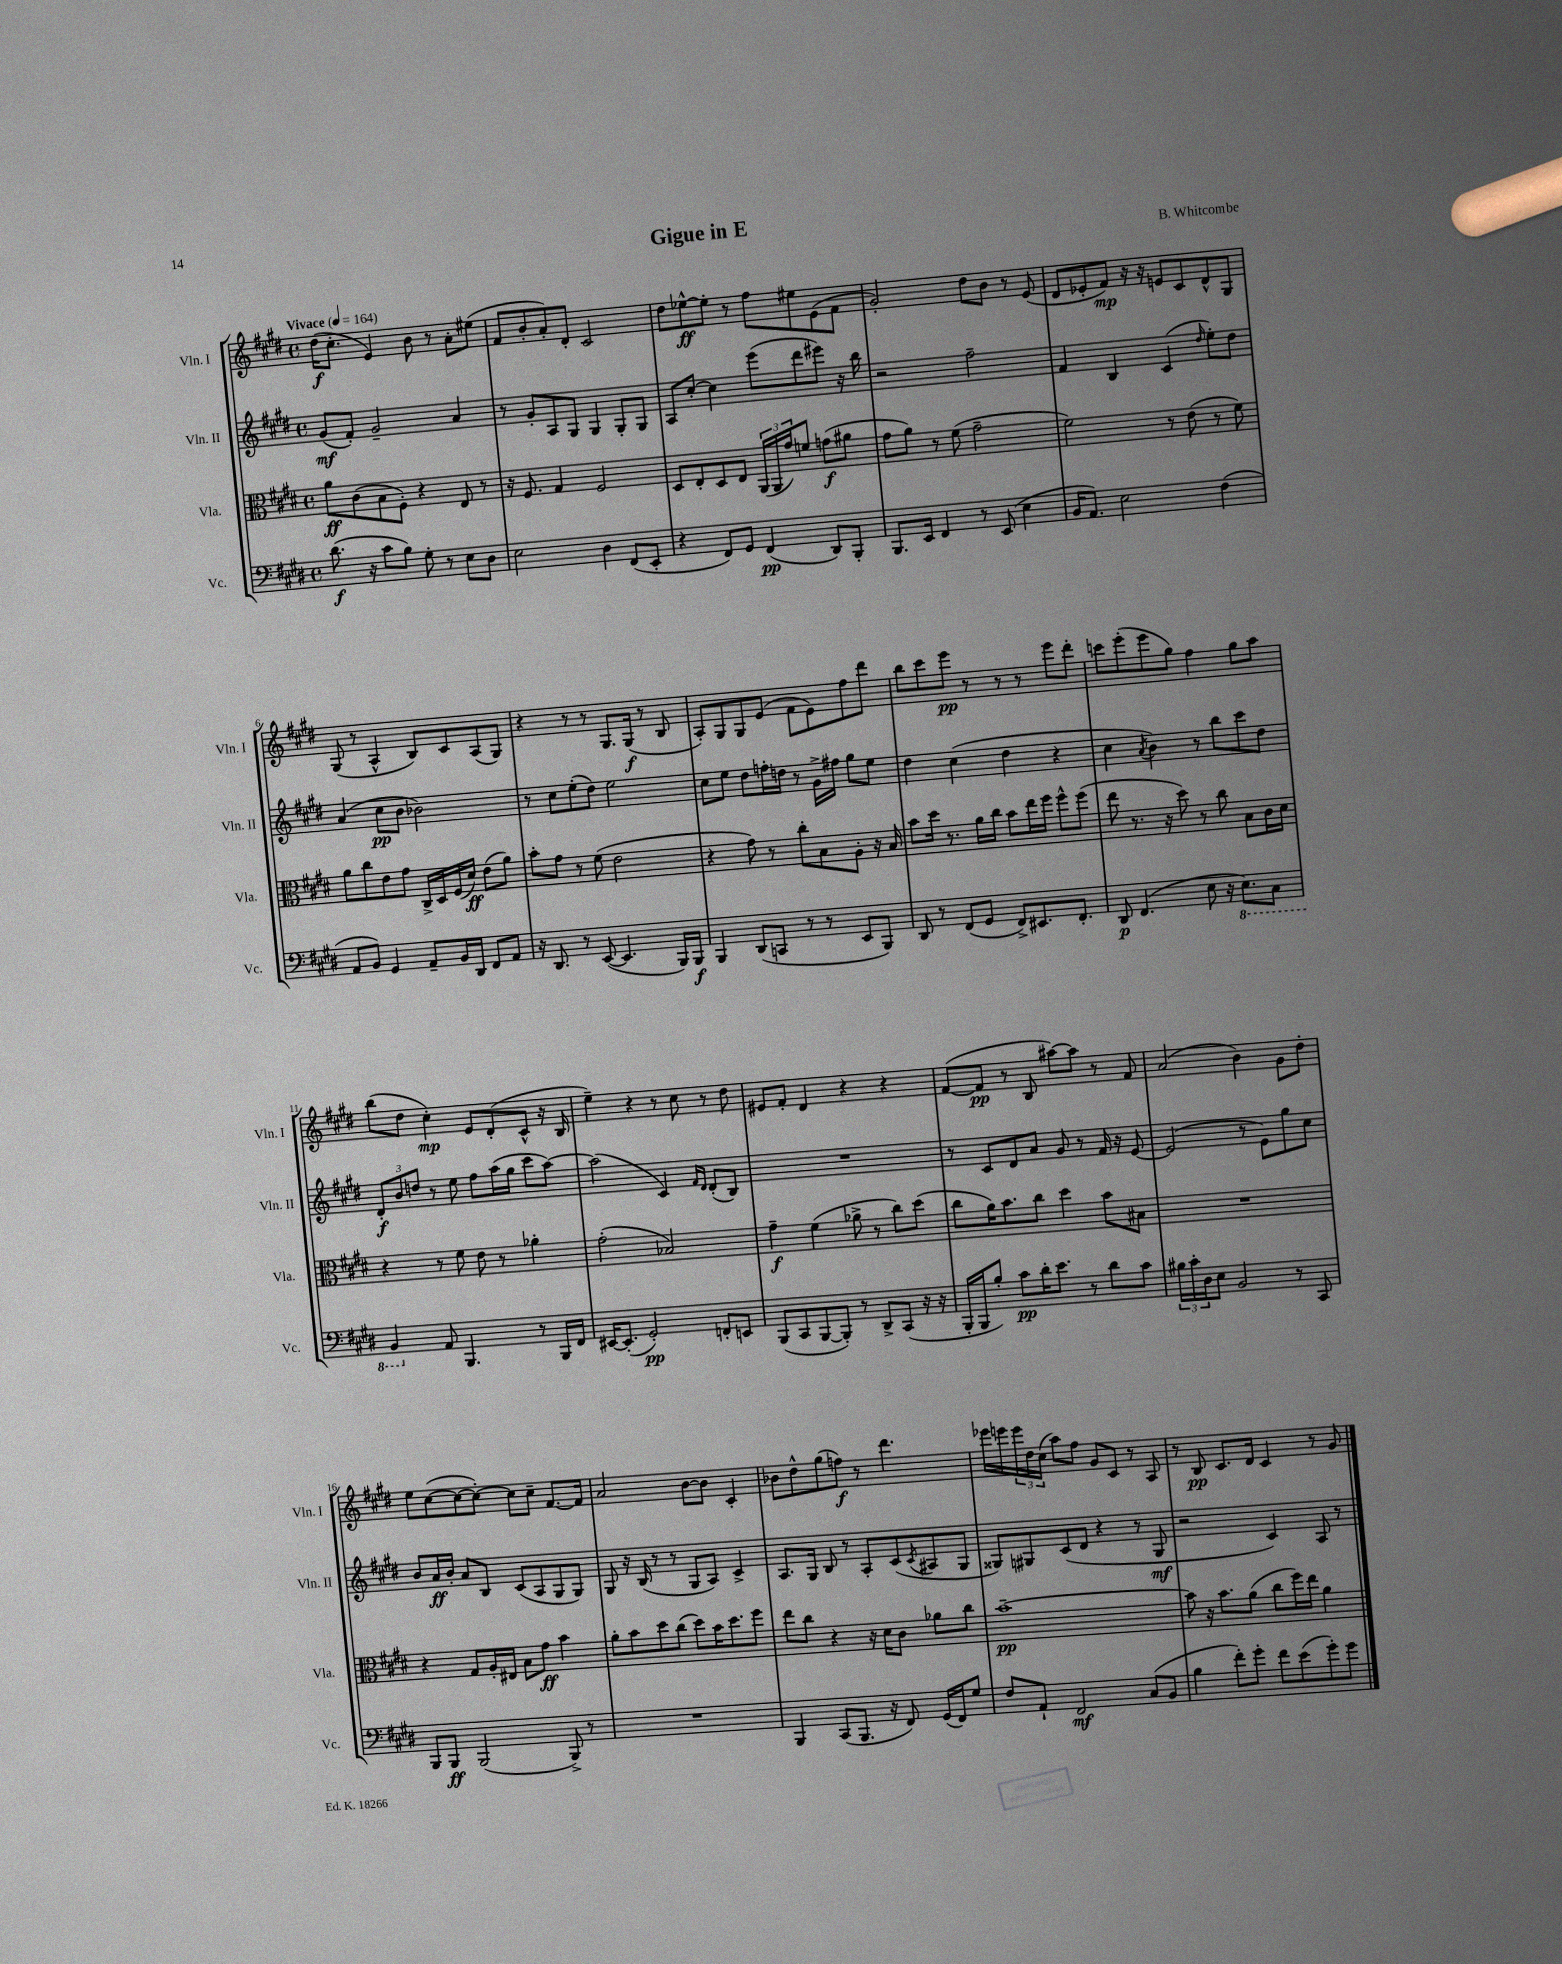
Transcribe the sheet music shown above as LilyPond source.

\header { title = "Gigue in E" composer = "B. Whitcombe" }
<<
\new StaffGroup <<
\new Staff = "s0" \with { instrumentName = "Vln. I" shortInstrumentName = "Vln. I" } {
    \clef treble \key e \major \defaultTimeSignature \time 4/4 \tempo "Vivace" 4 = 164
    dis''16\f( cis''8.-. e'4) b'8 r8 a'8-. eis''8( |
    fis'8 b'8-. a'8-.) dis'8-. cis'2 |
    dis''8 ees''8~-^\ff ees''8-. r8 fis''8 eis''8 e'8( fis'8 |
    gis'2-.) dis''8 b'8 r8 e'8( |
    dis'8 ees'8-. fis'8\mp) r16 r16 e'8 cis'8 dis'8-^ gis8 |
    gis8( r8 a4-^ b8) cis'8 a8( gis8) |
    r4 r8 r8 gis8. gis16\f( r8 b8 |
    a8-.) gis8 gis8 e'8( fis'8 e'8) fis''8 dis'''8 |
    b''8 cis'''8 e'''8\pp r8 r8 r8 e'''8 dis'''8-. |
    c'''8 e'''8-.( e'''8 gis''8) fis''4 gis''8 a''8 |
    b''8( dis''8 cis''4-.\mp) e'8 dis'8-.( cis'8-^ r16 b16 |
    e''4--) r4 r8 cis''8 r8 dis''8 |
    eis'8 fis'8-. dis'4 r4 r4 |
    fis'8~( fis'8\pp r8 b8 ais''8~) ais''8 r8 fis'8 |
    a'2( b'4) gis'8 dis''8-. |
    e''8 cis''8~( cis''8~ cis''8~-.) cis''8 cis''8-- fis'8.~ fis'16 |
    a'2 b'8~ b'8 cis'4-. |
    bes'8 dis''8-^ gis''8( f''8\f) r8 dis'''4. |
    ees'''16 e'''16 \tuplet 3/2 { e'''16 dis''16 cis''16( } a''8) fis''8 gis'8 cis'8 r8 a8 |
    r8 b8\pp cis'8. dis'16 cis'4 r8 gis'8 \bar "|." |
}
\new Staff = "s1" \with { instrumentName = "Vln. II" shortInstrumentName = "Vln. II" } {
    \clef treble \key e \major \defaultTimeSignature \time 4/4
    gis'8\mf( fis'8-.) gis'2-- a'4 |
    r8 gis'8-. a8 gis8 gis4 gis8-. gis8 |
    a8 cis''8~-. cis''4 e'''8( dis'''8 eis'''8) r16 b''16 |
    r2 fis''2-- |
    fis'4 b4 cis'4( \grace { dis''16 } e''8-.) dis''8 |
    a'4( cis''8\pp b'8 bes'2) |
    r8 cis''8 e''8-.( dis''8) e''2 |
    cis''8 e''8 dis''8 f''16-. d''16 r8 gis'16-> fis''16 gis''8 e''8 |
    dis''4 cis''4( dis''4 r4 |
    cis''4 \acciaccatura { a'8 } b'4) r8 b''8 cis'''8 dis''8 |
    \tuplet 3/2 { dis'8-.\f b'8 d''8 } r8 e''8 fis''8 a''16( gis''16 cis'''8 a''8~) |
    a''2( cis'4) \grace { fis'16 dis'16 } dis'8-.( b8) |
    R1 |
    r8 cis'8 dis'8 a'8 gis'8 r8 fis'16 r16 e'8~ |
    e'2( r8 e'8) gis''8 cis''8 |
    b'8 a'16\ff b'16-. a'8 b8 cis'8( a8 gis8 gis8) |
    gis8 r16 b16( r8 r8 gis8 a8) cis'4-> |
    a8. gis16 b8 r8 a8-. cis'8( \acciaccatura { cis'8 } ais8 gis8 |
    gisis8) gis8 cis'8( dis'8 r4 r8 gis8\mf |
    r2 cis'4) a8 r8 \bar "|." |
}
\new Staff = "s2" \with { instrumentName = "Vla." shortInstrumentName = "Vla." } {
    \clef alto \key e \major \defaultTimeSignature \time 4/4
    a'8\ff cis'8( b8 fis8-.) r4 e8 r8 |
    r16 fis8. gis4 fis2 |
    dis8 e8-. dis8 e8 \tuplet 3/2 { a,16( a,16 gis'16) } f'8 g'8\f( ais'8 |
    gis'8 a'8) r8 fis'8( gis'2-- |
    fis'2) r8 e'8( r8 fis'8) |
    a'8 cis''8 e'8 gis'8 cis16-> dis16 fis16( dis'16\ff) e'8( a'8) |
    b'8-. gis'8 r8 fis'8( e'2 |
    r4 gis'8) r8 cis''8-. b8 a8-. r16 b16 |
    b'8 dis''16 r8. a'16 cis''16 b'8 e''16 fis''16 fis''8-^ fis''8( |
    e''8 r8. r16 dis''8) r8 cis''8 b8 cis'16 dis'16 |
    r4 r8 fis'8 e'8 r8 aes'4-. |
    gis'2-.( bes2) |
    gis'4--\f fis'4( aes'8-> r8 cis''8) dis''8( |
    cis''8 a'16) b'8. cis''8 dis''4 b'8 bis8 |
    R1 |
    r4 gis8 a16-. eis16 b8 gis'8\ff b'4 |
    a'8-. b'8 dis''8 cis''8( dis''8) b'16 dis''8. fis''8 |
    e''8 cis''8 r4 r16 dis'16 cis'8 aes'8 cis''8 |
    b'1~--\pp |
    b'8 r16 b'8. a'8( cis''8 fis''16) e''16 a'4 \bar "|." |
}
\new Staff = "s3" \with { instrumentName = "Vc." shortInstrumentName = "Vc." } {
    \clef bass \key e \major \defaultTimeSignature \time 4/4
    dis'8.\f( r16 cis'8 b8) gis8-. r8 e8 dis8 |
    e2 dis4 fis,8( e,8-. |
    r4 fis,8) gis,8 fis,4\pp( dis,8) b,,8-. |
    b,,8. e,16 fis,4 r8 e,8( e4 |
    b,16 a,8.) e2 fis4( |
    a,8 b,8) gis,4 a,8-- b,16 dis,16 fis,8 a,8 |
    r16 dis,8. r8 e,8~( e,4. b,,16) b,,16\f |
    b,,4 dis,8( c,8 r8 r8 e,8 b,,8) |
    dis,8 r8 fis,8( gis,8 fis,8->) eis,8. fis,8.-. |
    dis,8\p fis,4.( e8 r16 \ottava #-1 e,8.) cis,8 |
    b,,4 \ottava #0 a,8 b,,4. r8 b,,16 fis,16 |
    eis,16~ eis,8.-.( gis,2-.\pp) f,8-. e,8 |
    b,,8( cis,8 b,,8~ b,,8-.) r8 dis,8-> cis,8( r16 r16 |
    b,,16-. b,,16 b8-.) cis'8\pp dis'16-. e'8. r8 dis'8 cis'8 |
    \tuplet 3/2 { bis16 cis'16-. dis16 } e8 b,2 r8 cis,8 |
    b,,8 b,,8\ff b,,2( b,,8->) r8 |
    R1 |
    b,,4 cis,8( b,,8. r16 fis,8) gis,16( fis,16) gis8 |
    fis8 a,8-! fis,2\mf cis8( b,8 |
    b4 fis'8-.) gis'8-. fis'8 e'8( gis'8-.) gis'8 \bar "|." |
}
>>
>>
